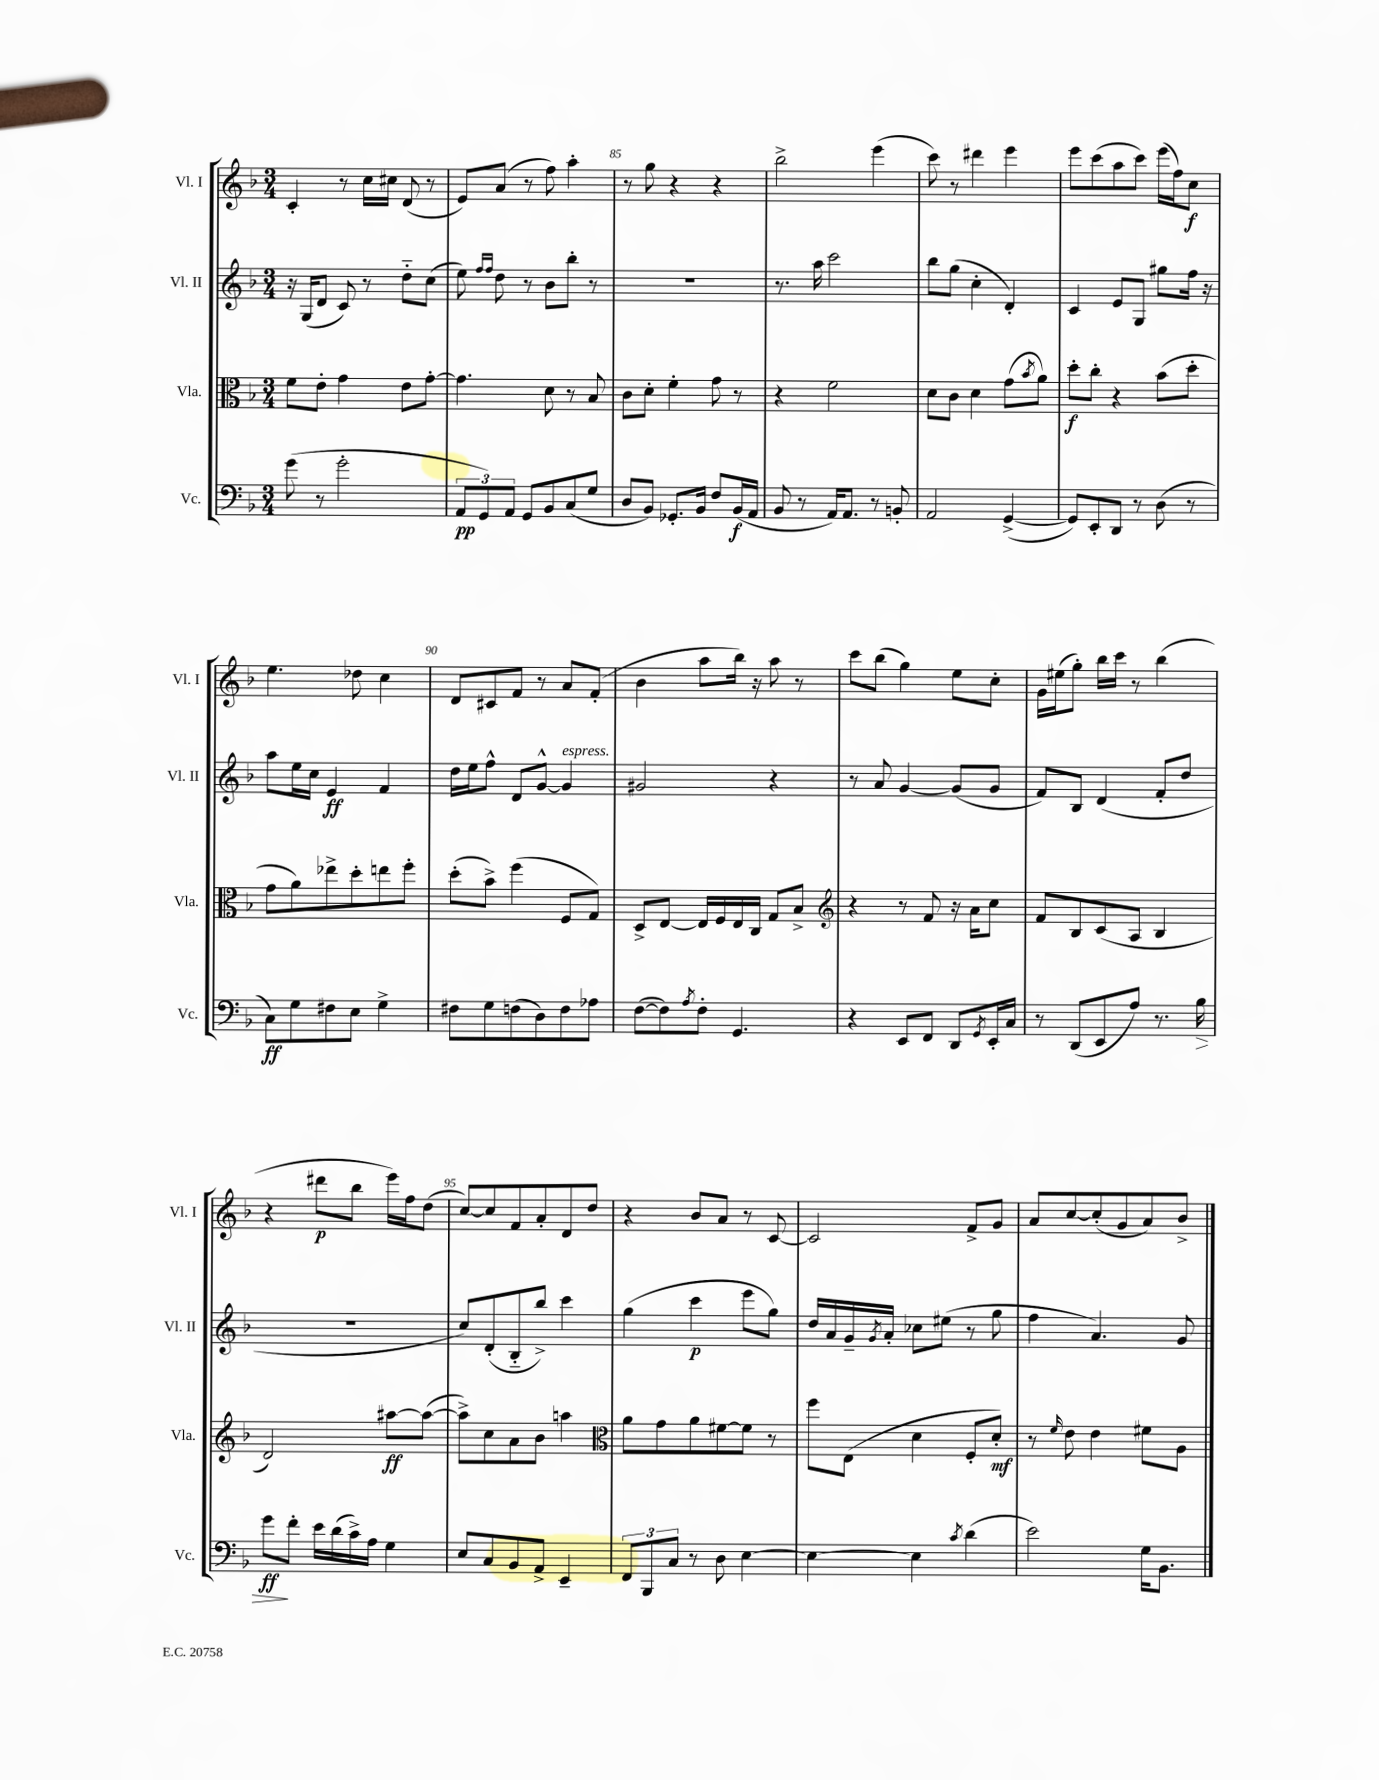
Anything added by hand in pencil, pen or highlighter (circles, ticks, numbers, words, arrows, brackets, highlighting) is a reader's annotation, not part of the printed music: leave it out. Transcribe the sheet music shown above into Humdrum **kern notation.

**kern	**kern	**kern	**kern
*staff4	*staff3	*staff2	*staff1
*clefF4	*clefC3	*clefG2	*clefG2
*k[b-]	*k[b-]	*k[b-]	*k[b-]
*M3/4	*M3/4	*M3/4	*M3/4
(8g	8f	16r	4c'
.	.	(16G	.
8r	8e'	8d	.
2g'	4g	8c)	8r
.	.	8r	16cc
.	.	.	16cc#
.	8e	8dd'~	(8d
.	[8g'	(8cc	8r
=	=	=	=
12AA	4.g]	8ee)	8e)
12GG)	.	.	.
.	.	16qqff	.
.	.	16qqff	.
.	.	8dd	(8a
12AA	.	.	.
8GG	.	8r	8r
8BB-	8d	8b-	8ff)
(8C	8r	8bb-'	4aa'
8G	8B-	8r	.
=	=	=	=
8D	8c	2.r	8r
8BB-)	8d'	.	8gg
8.GG-'	4f'	.	4r
16BB-	.	.	.
8F	8g	.	4r
(16BB-	8r	.	.
16AA	.	.	.
=	=	=	=
8BB-	4r	8.r	2bb-^
8r	.	.	.
.	.	16aa	.
16AA)	2f	2ccc	.
8.AA	.	.	.
8r	.	.	(4eee
8BB'	.	.	.
=	=	=	=
2AA	8d	8bb-	8ccc)
.	8c	(8gg	8r
.	4d	4cc'	4ddd#
([4GG^	(8g	4d')	4eee
.	8qb-	.	.
.	8a)	.	.
=	=	=	=
8GG])	8dd'	4c	8eee
8EE'	8cc'	.	(8ccc
8DD	4r	8e	8aa
8r	.	8G	8ccc)
(8D	(8b-	8gg#	(16eee
.	.	.	16ff)
8r	8dd'	16ff	8cc
.	.	16r	.
=	=	=	=
8C)	8g	8aa	4.ee
8G	8a)	16ee	.
.	.	16cc	.
8F#	8ee-^	4e	.
8E	8dd'	.	8dd-
4G^	8ee	4f	4cc
.	8ff'	.	.
=	=	=	=
8F#	(8dd'	16dd	8d
.	.	16ee	.
8G	8b-^)	8ff^^	8c#
(8F	(4ff	8d	8f
8D)	.	[8g^^	8r
8F	8F	4g]	8a
8A-	8G)	.	(8f'
=	=	=	=
([8F	8D^	2g#	4b-
8F])	[8E	.	.
8qA	.	.	.
8F'	16E]	.	8aa
.	16F	.	.
4.GG	16E	.	16bb-)
.	16C	.	16r
.	8G	4r	8aa
.	8B-^	.	8r
=	=	=	=
*	*clefG2	*	*
4r	4r	8r	8ccc
.	.	8a	(8bb-
8EE	8r	[4g	4gg)
8FF	8f	.	.
8DD	16r	(8g]	8ee
.	16a	.	.
8qGG	.	.	.
16EE'	8cc	8g	8cc'
16C	.	.	.
=	=	=	=
8r	8f	8f)	16g
.	.	.	(16ee#
(8DD	8B-	8B-	8gg')
8EE	(8c	(4d	16bb-
.	.	.	16ccc
8A)	8A	.	8r
8.r	4B-	8f'	(4bb-
.	.	8dd	.
16B-	.	.	.
=	=	=	=
8g	2d)	2.r	4r
8f'	.	.	.
16e	.	.	8ddd#
(16d	.	.	.
16c^)	.	.	8bb-
16A	.	.	.
4G	[8aa#	.	16eee)
.	.	.	16ff
.	(8aa#_	.	(8dd
=	=	=	=
8E	8aa#^])	8cc)	[8cc)
8C	8cc	(8d'	8cc]
8BB-	8a	8B-'~	8f
8AA^	8b-	8bb-^)	8a'
4EE~	4aa	4ccc	8d
.	.	.	8dd
=	=	=	=
*	*clefC3	*	*
12FF	8a	(4gg	4r
12BBB-	.	.	.
.	8g	.	.
12C	.	.	.
8r	8a	4ccc	8b-
8D	[8f#	.	8a
[4E	8f#]	8eee	8r
.	8r	8gg)	[8c
=	=	=	=
4E_	8ff	16dd	2c]
.	.	16a	.
.	(8E	16g~	.
.	.	8qg	.
.	.	16a'	.
4E]	4d	8cc-	.
.	.	(8ee#	.
8qc	.	.	.
(4d	8F'	8r	8f^
.	8d')	8gg	8g
=	=	=	=
2e)	8r	4ff	8a
.	16qqf	.	.
.	8e	.	[8cc
.	4e	4.a)	(8cc']
.	.	.	8g
16G	8f#	.	8a)
8.BB-	.	.	.
.	8A	8g	8b-^
==	==	==	==
*-	*-	*-	*-
